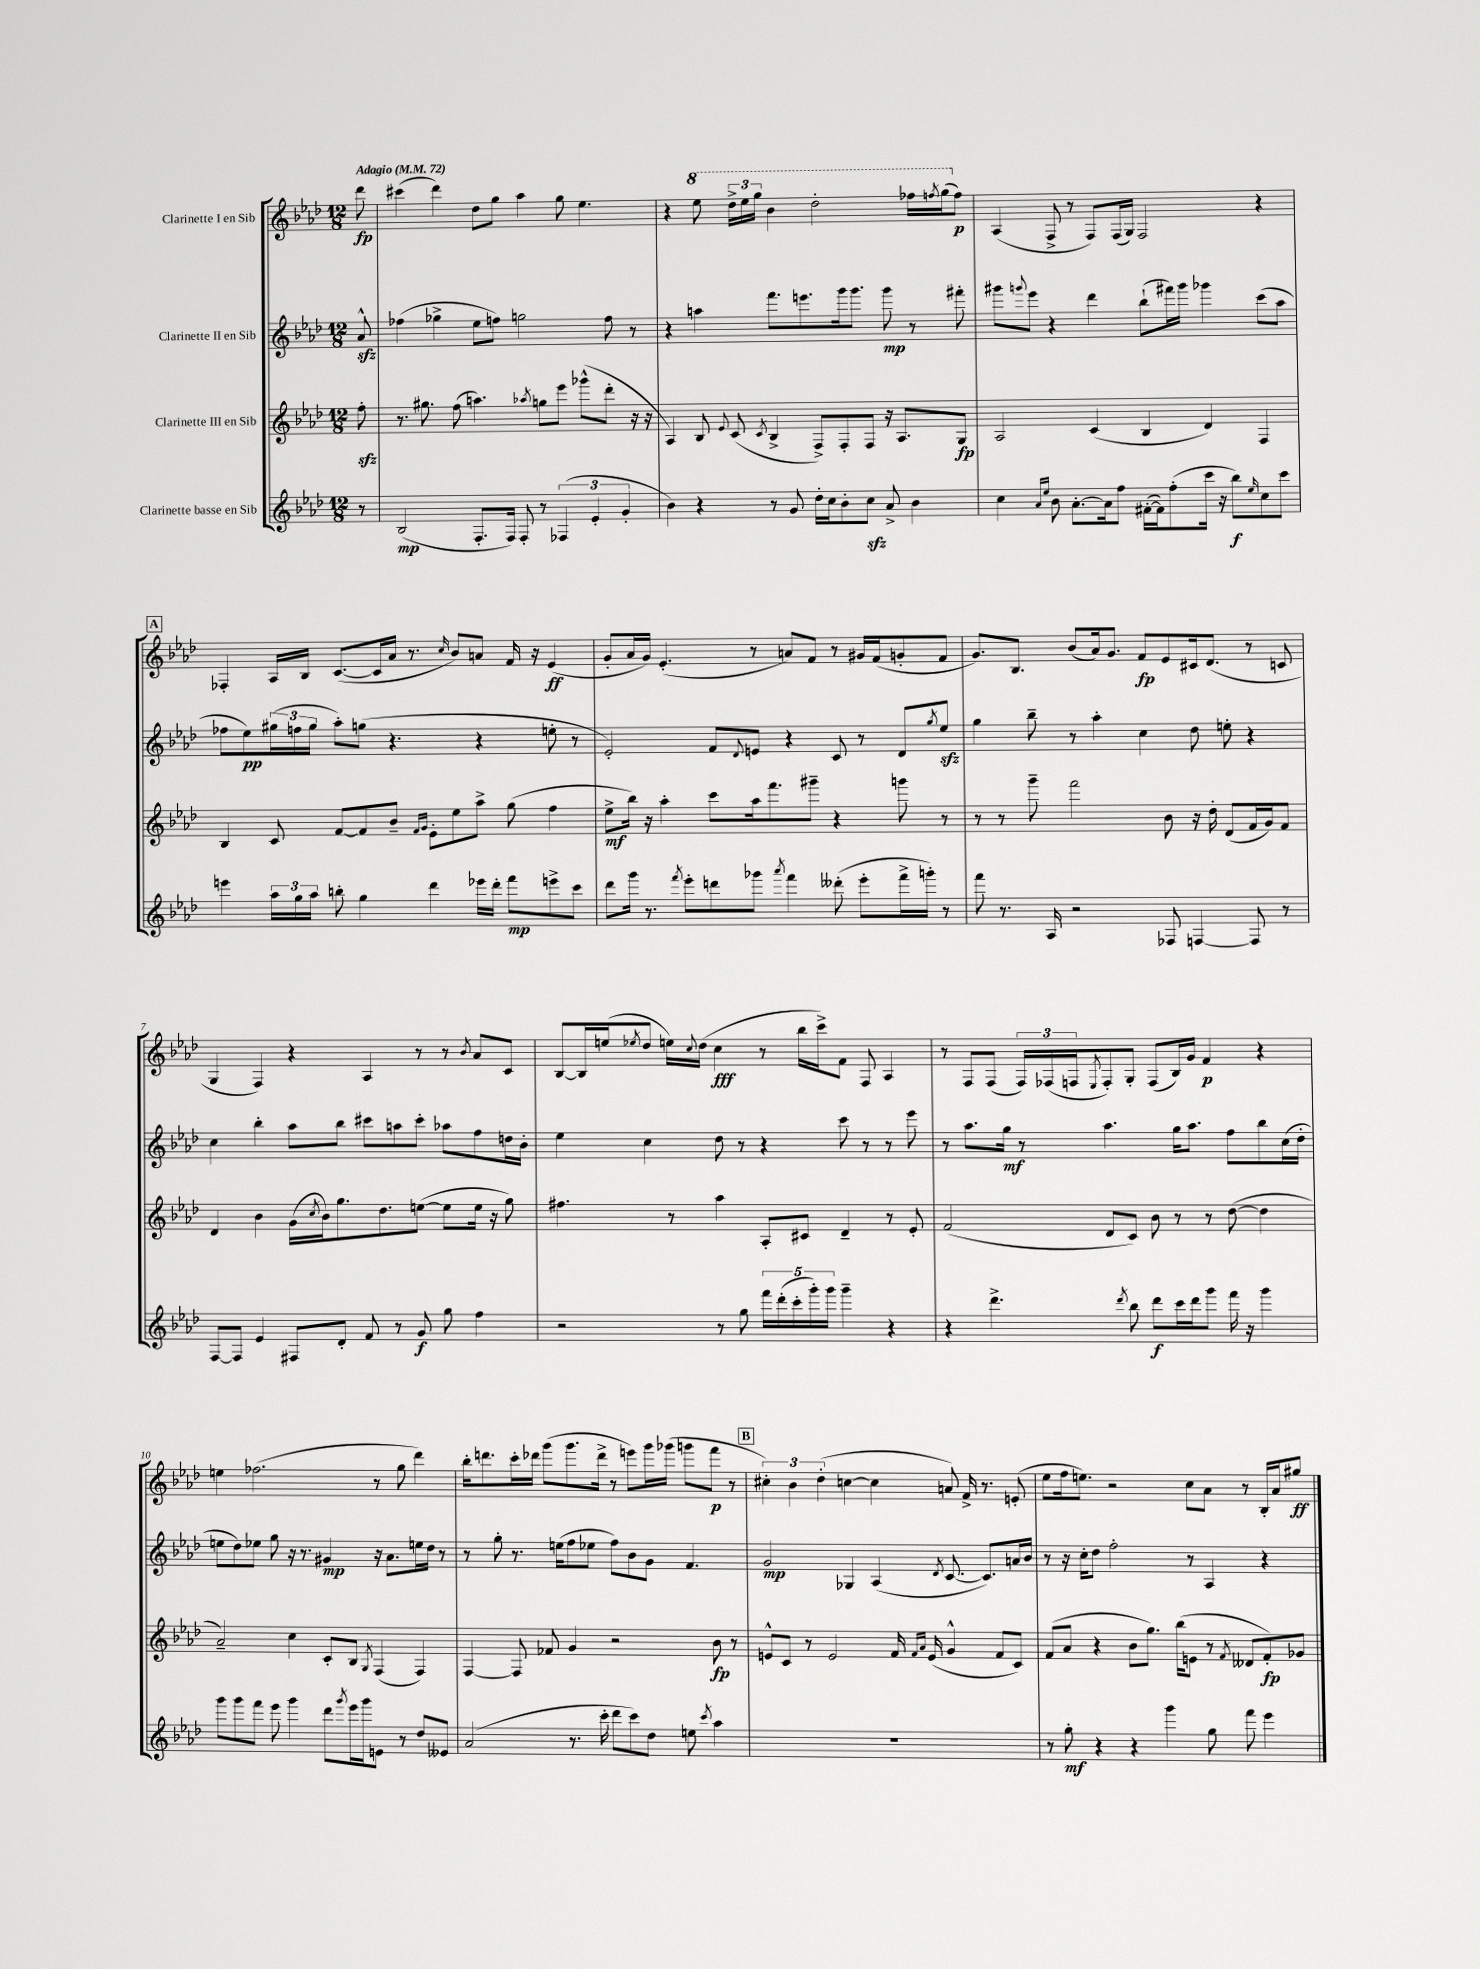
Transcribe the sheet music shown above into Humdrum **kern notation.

**kern	**dynam	**kern	**dynam	**kern	**dynam	**kern	**dynam
*part4	*part4	*part3	*part3	*part2	*part2	*part1	*part1
*staff4	*staff4	*staff3	*staff3	*staff2	*staff2	*staff1	*staff1
*I"Clarinette basse en Sib	*	*I"Clarinette III en Sib	*	*I"Clarinette II en Sib	*	*I"Clarinette I en Sib	*
*clefG2	*	*clefG2	*	*clefG2	*	*clefG2	*
*k[b-e-a-d-]	*	*k[b-e-a-d-]	*	*k[b-e-a-d-]	*	*k[b-e-a-d-]	*
*M12/8	*	*M12/8	*	*M12/8	*	*M12/8	*
*MM72	*	*MM72	*	*MM72	*	*MM72	*
=	=	=	=	=	=	=	=
!	!	!	!	!	!	!LO:TX:a:B:t=Adagio	!
8r	.	8ffzz'\	.	8a-zz^^/	.	8ddd-\	fp
=1	=1	=1	=1	=1	=1	=1	=1
(2B-/	mp	8.r	.	(4ff-X\	.	(4ccc#X\	.
.	.	8.gg#X\	.	.	.	.	.
.	.	.	.	4gg-X^\	.	4ddd-\)	.
.	.	(8ff\	.	.	.	.	.
8.F'/L	.	4.aan\)	.	8ee-\L	.	8dd-\L	.
.	.	.	.	8ffn\J)	.	8gg\J	.
16F/Jk)	.	.	.	.	.	.	.
8F'/	.	.	.	2ggn\	.	4aa-\	.
.	.	8qaa-X/	.	.	.	.	.
8r	.	8ggn\L	.	.	.	.	.
(6F-X/	.	8eee-\J	.	.	.	8gg\	.
.	.	(8ggg-X^^\L	.	.	.	4.ee-\	.
6e-'/	.	.	.	.	.	.	.
.	.	8ddd-'\J	.	8ff\	.	.	.
6g'/	.	.	.	.	.	.	.
.	.	16r	.	8r	.	.	.
.	.	16r	.	.	.	.	.
=2	=2	=2	=2	=2	=2	=2	=2
4b-\)	.	4A-/)	.	4r	.	4r	.
*	*	*	*	*	*	*8va	*
4r	.	8B-/	.	4aan\	.	8eee-\	.
.	.	8qqe-/	.	.	.	.	.
.	.	(8c/	.	.	.	24ddd-^\LL	.
.	.	.	.	.	.	24eee-\	.
.	.	.	.	.	.	24ggg\JJ	.
.	.	8qc/	.	.	.	.	.
8r	.	4B-^/	.	8.fff\L	.	4bb-\	.
8g/	.	.	.	.	.	.	.
.	.	.	.	8.eeen\	.	.	.
16dd-'\LL	.	8F^/L)	.	.	.	2ddd-'\	.
16cc\J	.	.	.	.	.	.	.
8b-'\	.	8F'/	.	16ggg\k	.	.	.
.	.	.	.	8.ggg\J	.	.	.
8cczz\J	.	8F/J	.	.	.	.	.
8a-^/	.	16r	.	8ggg\	mp	.	.
.	.	8.A-/L	.	.	.	.	.
4b-\	.	.	.	8r	.	16fff-X\LL	.
.	.	.	.	.	.	8qfffn/	.
.	.	.	.	.	.	(16ggg\J	.
*	*	*	*	*	*	*X8va	*
.	.	8G/J	fp	8fff#X'\	.	8ff\J)	p
=3	=3	=3	=3	=3	=3	=3	=3
4cc\	.	2A-/	.	8ggg#X\L	.	(4A-/	.
.	.	.	.	8qqgggn/	.	.	.
.	.	.	.	8eee-\J	.	.	.
16qqa-/LL	.	.	.	.	.	.	.
16qqee-/JJ	.	.	.	.	.	.	.
8b-\	.	.	.	4r	.	8F^/	.
[8.a-'\L	.	.	.	.	.	8r	.
.	.	(4c/	.	4ddd-\	.	8F/L)	.
16a-\k]	.	.	.	.	.	.	.
8ff\J	.	.	.	.	.	(16F/L	.
.	.	.	.	.	.	16G/JJ)	.
([16f#X'\LL	.	4B-/	.	(8bb-`\L	.	2F/	.
16f#\J])	.	.	.	.	.	.	.
(8ff'\	.	.	.	16fff#X\L)	.	.	.
.	.	.	.	16ggg\JJ	.	.	.
16ccc\Jk	.	4d-/)	.	4ggg-X\	.	.	.
16r	.	.	.	.	.	.	.
8bb-\L)	f	.	.	.	.	.	.
16qqee-/	.	.	.	.	.	.	.
8cc\	.	4F/	.	(8ccc\L	.	4r	.
8ccc\J	.	.	.	8aa-\J	.	.	.
!!LO:LB:g=z
!!LO:REH:place=s1:t=A
=4	=4	=4	=4	=4	=4	=4	=4
4eeen\	.	4B-/	.	8ff-X\L	.	4F-X'/	.
.	.	.	.	8ee-\)	pp	.	.
24aa-\LL	.	8c/	.	(24gg#X\L	.	16A-/LL	.
24gg\	.	.	.	24ffn\	.	.	.
.	.	.	.	.	.	16B-/JJ	.
24aa-\JJ	.	.	.	24gg#\JJ	.	.	.
8bbn'\	.	[8f/L	.	8aa-'\L)	.	([8.c/L	.
4gg\	.	8f/]	.	(8ggn\J	.	.	.
.	.	.	.	.	.	16c/L]	.
.	.	8b-~/J	.	4.r	.	16a-/JJ	.
.	.	.	.	.	.	8.r	.
.	.	16qqf/LL	.	.	.	.	.
.	.	16qqg/JJ	.	.	.	.	.
4ddd-\	.	8e-'\L	.	.	.	.	.
.	.	.	.	.	.	16qqcc/	.
.	.	8ee-\	.	.	.	8b-/L)	.
16eee-X\LL	.	8aa-^\J	.	4r	.	8an/J	.
16ddd-'\JJ	.	.	.	.	.	.	.
8fff\L	mp	(8gg\	.	.	.	16f/	.
.	.	.	.	.	.	16r	.
8eeen^\	.	4ff\	.	8een'\	.	(4e-/	ff
8ccc\J	.	.	.	8r	.	.	.
=5	=5	=5	=5	=5	=5	=5	=5
8ddd-\L	.	8ee-^\L	mf	2e-'/)	.	8g'/L	.
16ggg\Jk	.	16bb-\Jk)	.	.	.	16a-/L	.
8.r	.	16r	.	.	.	16g/JJ)	.
.	.	4aa-'\	.	.	.	(4.e-'/	.
8qfff/	.	.	.	.	.	.	.
8eee-'\L	.	.	.	.	.	.	.
8dddn\	.	8ccc\L	.	8f/L	.	.	.
.	.	.	.	8qqd-/	.	.	.
8ggg-X\J	.	16aa-\k	.	8en/J	.	8r	.
.	.	8.fff\	.	.	.	.	.
8qaaa-/	.	.	.	.	.	.	.
4fff\	.	.	.	4r	.	8an/L)	.
.	.	8ggg#X~\J	.	.	.	8f/J	.
(8ddd--X'\	.	4r	.	8c/	.	8r	.
8eee-'\L	.	.	.	8r	.	16g#X/LL	.
.	.	.	.	.	.	(16f/J	.
16fff^\L	.	8gggn\	.	8d-/L	.	8gn'/	.
16gggn'\JJ)	.	.	.	.	.	.	.
.	.	.	.	8qgg/	.	.	.
8r	.	8r	.	8ee-zz/J	.	8f/J	.
=6	=6	=6	=6	=6	=6	=6	=6
8fff\	.	8r	.	4gg\	.	8.g/L)	.
8.r	.	8r	.	.	.	.	.
.	.	.	.	.	.	8.B-/J	.
.	.	8ggg~\	.	8bb-~\	.	.	.
16A-/	.	.	.	.	.	.	.
2r	.	2fff\	.	8r	.	(8b-/L	.
.	.	.	.	4aa-'\	.	16a-/k)	.
.	.	.	.	.	.	8.g/J	.
.	.	.	.	4cc\	.	8f/L	fp
8F-X/	.	8b-\	.	.	.	8e-/	.
[4Fn/	.	16r	.	8dd-\	.	16c#X/k	.
.	.	16dd-'\	.	.	.	(8.d-/J	.
.	.	(8d-/L	.	8een'\	.	.	.
8F/]	.	16f/L	.	4r	.	8r	.
.	.	16g/J)	.	.	.	.	.
8r	.	8f/J	.	.	.	8cn/	.
!!LO:LB:g=z
=7	=7	=7	=7	=7	=7	=7	=7
[8F/L	.	4d-/	.	4cc\	.	4G/	.
8F/J]	.	.	.	.	.	.	.
4e-/	.	4b-\	.	4bb-'\	.	4F/)	.
8F#X/L	.	(16g\LL	.	8aa-\L	.	4r	.
.	.	8qcc/	.	.	.	.	.
.	.	16b-\J)	.	.	.	.	.
8d-'/J	.	8.gg\	.	8bb-\J	.	.	.
8f/	.	.	.	8ccc#X\L	.	4A-/	.
.	.	8.dd-\	.	.	.	.	.
8r	.	.	.	8aan\	.	.	.
8g/	f	([8een\J	.	8ccc#'\J	.	8r	.
8gg\	.	8ee\L]	.	8aa-X\L	.	8r	.
.	.	.	.	.	.	8qb-/	.
4ff\	.	16ee\Jk	.	8ff\	.	8a-/L	.
.	.	16r	.	.	.	.	.
.	.	8gg\)	.	16ddn\L	.	8c/J	.
.	.	.	.	16b-'\JJ	.	.	.
=8	=8	=8	=8	=8	=8	=8	=8
2r	.	4.ff#X\	.	4ee-\	.	[8B-/L	.
.	.	.	.	.	.	16B-/L]	.
.	.	.	.	.	.	(16een/J	.
.	.	.	.	.	.	8qee-X/	.
.	.	.	.	4cc\	.	8dd-/J	.
.	.	8r	.	.	.	16een\LL)	.
.	.	.	.	.	.	8qqcc/	.
.	.	.	.	.	.	(16dd-\JJ	.
8r	.	4aa-\	.	8dd-\	.	4cc\	fff
8gg\	.	.	.	8r	.	.	.
20fff\LL	.	8A-'/L	.	4r	.	8r	.
(20ddd-'\	.	.	.	.	.	.	.
20ccc'\	.	.	.	.	.	.	.
.	.	8c#X/J	.	.	.	16bb-\LL	.
20ggg'\)	.	.	.	.	.	.	.
.	.	.	.	.	.	16ccc^\J)	.
20ggg\JJ	.	.	.	.	.	.	.
4ggg~\	.	4d-~/	.	8ccc\	.	8f\J	.
.	.	.	.	8r	.	8F/	.
4r	.	8r	.	8r	.	4A-/	.
.	.	8e-'/	.	8eee-\	.	.	.
=9	=9	=9	=9	=9	=9	=9	=9
4r	.	(2f/	.	8r	.	8r	.
.	.	.	.	8.aa-\L	.	8F/L	.
4.ddd-^\	.	.	.	.	.	(8F/J	.
.	.	.	.	16gg\Jk	mf	.	.
.	.	.	.	8r	.	24F/LL)	.
.	.	.	.	.	.	(24F-X/	.
.	.	.	.	.	.	24Fn/J	.
.	.	.	.	.	.	8qE-/	.
.	.	8d-/L	.	4.aa-\	.	8F'/)	.
8qddd-/	.	.	.	.	.	.	.
8bb-\	.	8c/J)	.	.	.	8G'/J	.
8ddd-\L	f	8b-\	.	.	.	(8F/L	.
16ccc\L	.	8r	.	16gg\KL	.	16B-/L)	.
16ddd-\J	.	.	.	8.aa-\J	.	16g/JJ	.
8ggg\J	.	8r	.	.	.	4f/	p
16fff\	.	([8dd-\	.	8ff\L	.	.	.
16r	.	.	.	.	.	.	.
4ggg\	.	4dd-\]	.	8bb-\	.	4r	.
.	.	.	.	(16cc\L	.	.	.
.	.	.	.	16dd-'\JJ	.	.	.
!!LO:LB:g=z
=10	=10	=10	=10	=10	=10	=10	=10
8ggg\L	.	2a-~/)	.	8een\L	.	4een\	.
8ggg\	.	.	.	8dd-\)	.	.	.
8fff\J	.	.	.	8ee-X\J	.	(2.ff-X\	.
8eee-\	.	.	.	8gg\	.	.	.
4ggg\	.	4cc\	.	16r	.	.	.
.	.	.	.	8.r	.	.	.
8ddd-\L	.	8c'/L	.	4g#X/	mp	.	.
8qggg/	.	.	.	.	.	.	.
16eee-\L	.	8B-/J	.	.	.	.	.
16ggg\J	.	.	.	.	.	.	.
.	.	8qG/	.	.	.	.	.
8en\J	.	(4F/	.	16r	.	8r	.
.	.	.	.	8.a-\L	.	.	.
8r	.	.	.	.	.	8gg\	.
8dd-/L	.	4F/)	.	16een\L	.	4ddd-\)	.
.	.	.	.	16dd-\JJ	.	.	.
8e--X/J	.	.	.	8r	.	.	.
=11	=11	=11	=11	=11	=11	=11	=11
(2a-/	.	[4F/	.	8r	.	16bb-'\KL	.
.	.	.	.	.	.	8.dddn\	.
.	.	.	.	8gg'\	.	.	.
.	.	8F/]	.	8.r	.	16ccc'\L	.
.	.	.	.	.	.	16ddd-X\JJ	.
.	.	8f-X/	.	.	.	(8ggg\L	.
.	.	.	.	(16een\KL	.	.	.
8.r	.	4g/	.	8ff\	.	8.ggg\	.
.	.	.	.	8ee-X\J	.	.	.
16ccc'\	.	.	.	.	.	16ddd-^\Jk	.
8ddd-\L	.	2r	.	8ff\L)	.	8r	.
8ccc\)	.	.	.	8b-\	.	8eeen\L)	.
8dd-\J	.	.	.	8g\J	.	16ggg\L	.
.	.	.	.	.	.	(16ggg-X\JJ	.
8een\	.	.	.	4.f/	.	8gggn\L	.
8qccc/	.	.	.	.	.	.	.
4aa-\	.	8b-\	fp	.	.	8fff\J	p
.	.	8r	.	.	.	8r	.
!!LO:REH:place=s1:t=B
=12	=12	=12	=12	=12	=12	=12	=12
1.r	.	8en^^/L	.	2g/	mp	6cc#X'\)	.
.	.	8c/J	.	.	.	.	.
.	.	.	.	.	.	6b-\	.
.	.	8r	.	.	.	.	.
.	.	.	.	.	.	(6dd-'\	.
.	.	2e/	.	.	.	.	.
.	.	.	.	4G-X/	.	[4ccn\	.
.	.	.	.	(4A-/	.	4cc\]	.
.	.	16f/	.	.	.	.	.
.	.	16qqf/LL	.	.	.	.	.
.	.	16qqa-/JJ	.	.	.	.	.
.	.	(16e/	.	.	.	.	.
.	.	.	.	8qd-/	.	.	.
.	.	4g^^/	.	[8.c/	.	8an/)	.
.	.	.	.	.	.	16f^/	.
.	.	.	.	8.c/L])	.	8.r	.
.	.	8f/L	.	.	.	.	.
.	.	8c/J)	.	16an/L	.	(8en'/	.
.	.	.	.	16b-/JJ	.	.	.
=13	=13	=13	=13	=13	=13	=13	=13
8r	.	(8f/L	.	8r	.	8ee-\L	.
8gg'\	mf	8a-/J	.	16r	.	16ff\k	.
.	.	.	.	16cc'\KL	.	8.een\J)	.
4r	.	4r	.	8dd-\J	.	.	.
.	.	.	.	2ff'\	.	2r	.
4r	.	8b-\L	.	.	.	.	.
.	.	8.gg\J)	.	.	.	.	.
4ggg\	.	.	.	.	.	.	.
.	.	(16bb-\KL	.	.	.	.	.
.	.	8en\J	.	8r	.	8cc\L	.
8gg\	.	8r	.	4A-/	.	8a-\J	.
.	.	8qf/	.	.	.	.	.
8fff\	.	8d--X/L	.	.	.	8r	.
4eee-\	.	8f'/)	fp	4r	.	16B-'/LL	.
.	.	.	.	.	.	16a-/J	.
.	.	8g-X/J	.	.	.	8gg#X/J	ff
==	==	==	==	==	==	==	==
*-	*-	*-	*-	*-	*-	*-	*-
